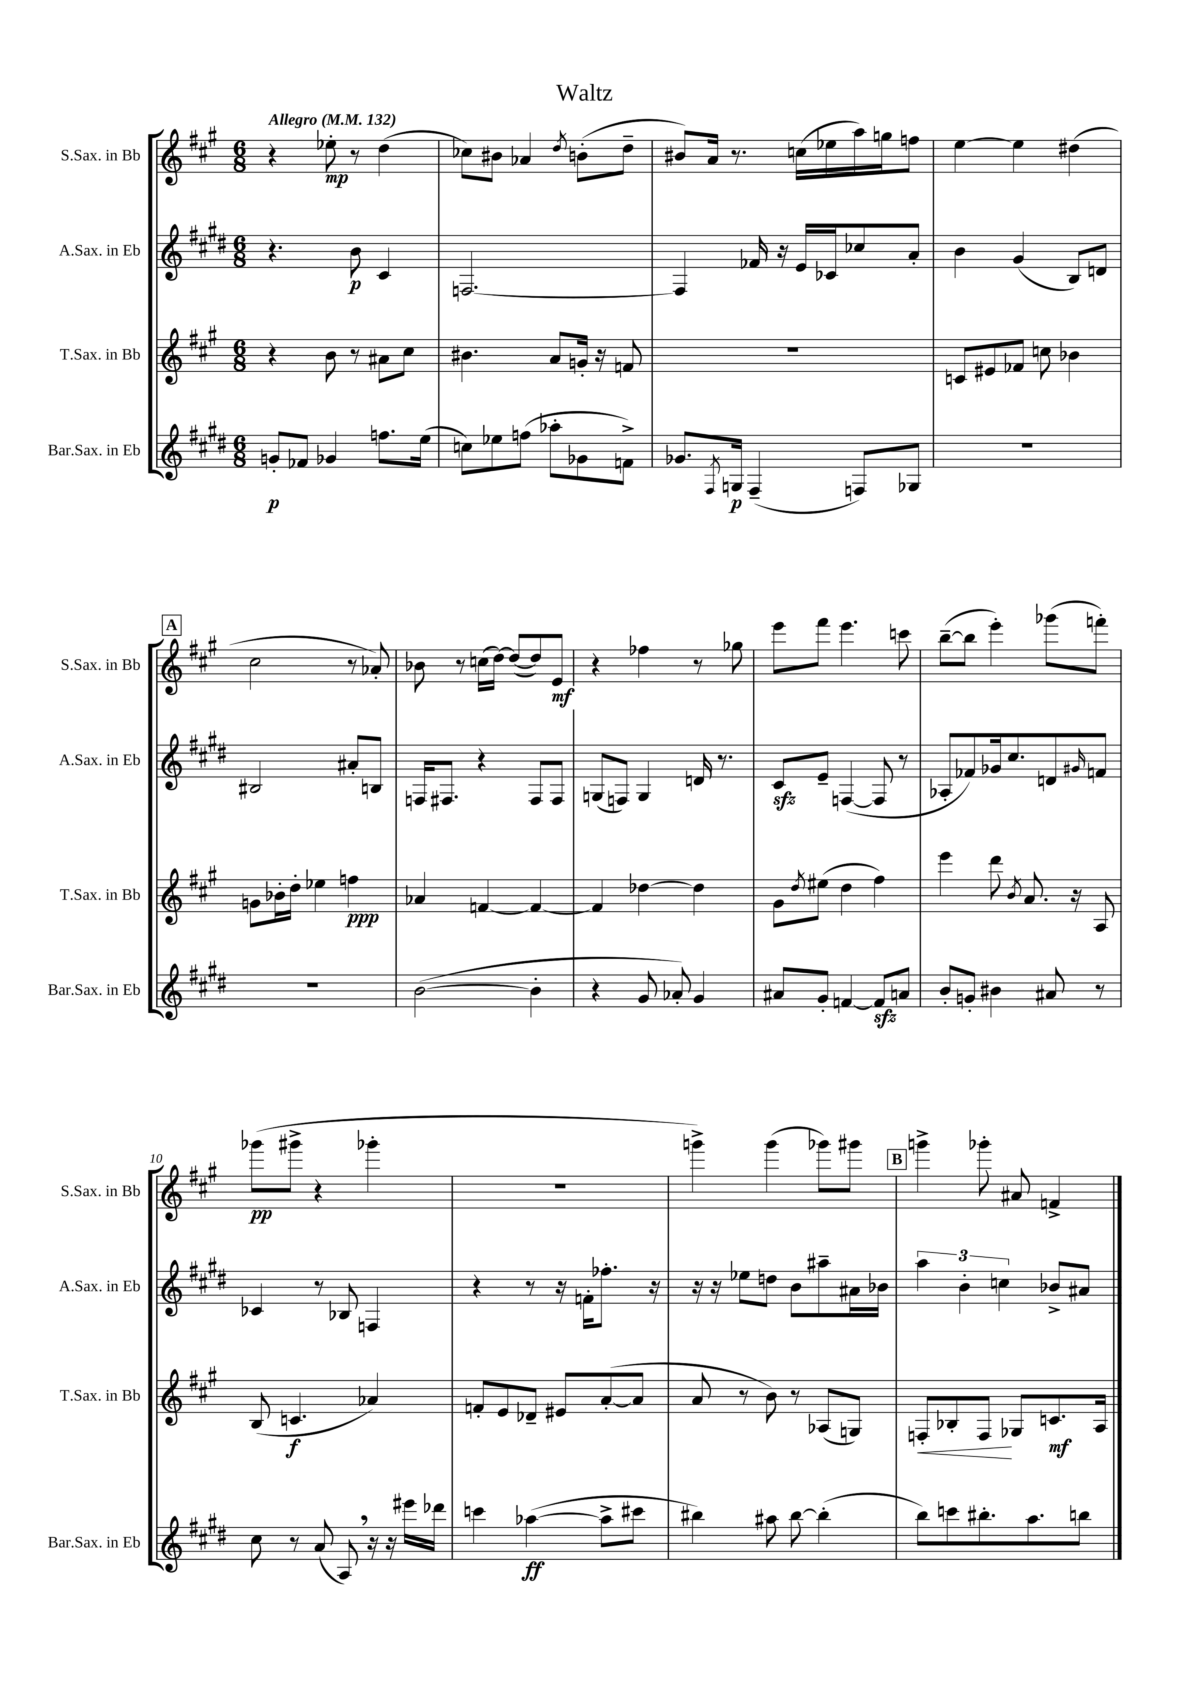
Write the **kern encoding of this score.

**kern	**dynam	**kern	**dynam	**kern	**dynam	**kern	**dynam
*part4	*part4	*part3	*part3	*part2	*part2	*part1	*part1
*staff4	*staff4	*staff3	*staff3	*staff2	*staff2	*staff1	*staff1
*I"Bar.Sax. in Eb	*	*I"T.Sax. in Bb	*	*I"A.Sax. in Eb	*	*I"S.Sax. in Bb	*
*I'Bar.Sax. in Eb	*	*I'T.Sax. in Bb	*	*I'A.Sax. in Eb	*	*I'S.Sax. in Bb	*
*clefG2	*	*clefG2	*	*clefG2	*	*clefG2	*
*k[f#c#g#d#]	*	*k[f#c#g#]	*	*k[f#c#g#d#]	*	*k[f#c#g#]	*
*M6/8	*	*M6/8	*	*M6/8	*	*M6/8	*
*MM132	*	*MM132	*	*MM132	*	*MM132	*
=1	=1	=1	=1	=1	=1	=1	=1
!	!	!	!	!	!	!LO:TX:a:B:t=Allegro	!
8gn'/L	p	4r	.	4.r	.	4r	.
8f-X/J	.	.	.	.	.	.	.
4g-X/	.	8b\	.	.	.	8ee-X'\	mp
.	.	8r	.	8b\	p	8r	.
8.ffn\L	.	8a#X\L	.	4c#/	.	(4dd\	.
.	.	8cc#\J	.	.	.	.	.
(16ee\Jk	.	.	.	.	.	.	.
=2	=2	=2	=2	=2	=2	=2	=2
8ccn\L)	.	4.b#X\	.	[2.Fn/	.	8cc-X\L)	.
8ee-X\	.	.	.	.	.	8b#X\J	.
(8ffn\J	.	.	.	.	.	4a-X/	.
8aa-X'\L	.	8a/L	.	.	.	.	.
.	.	.	.	.	.	8qdd/	.
8g-X\	.	16gn'/Jk	.	.	.	(8bn'\L	.
.	.	16r	.	.	.	.	.
8fn^\J)	.	8fn/	.	.	.	8dd~\J	.
=3	=3	=3	=3	=3	=3	=3	=3
8.g-X/L	.	2.r	.	4F/]	.	8b#X/L)	.
.	.	.	.	.	.	16a/Jk	.
8qF#/	.	.	.	.	.	.	.
16Gn/Jk	p	.	.	.	.	8.r	.
(4F#~/	.	.	.	16f-X/	.	.	.
.	.	.	.	16r	.	.	.
.	.	.	.	16e/LL	.	(16ccn\LL	.
.	.	.	.	16c-X/J	.	16ee-X\	.
8Fn/L)	.	.	.	8cc-X/	.	16aa\)	.
.	.	.	.	.	.	16ggn\J	.
8G-X/J	.	.	.	8a'/J	.	8ffn\J	.
=4	=4	=4	=4	=4	=4	=4	=4
2.r	.	8cn/L	.	4b\	.	[4ee\	.
.	.	8e#X/	.	.	.	.	.
.	.	8f-X/J	.	(4g#/	.	4ee\]	.
.	.	8ccn\	.	.	.	.	.
.	.	4b-X\	.	8B/L)	.	(4dd#X\	.
.	.	.	.	8dn/J	.	.	.
!!LO:LB:g=z
!!LO:REH:place=s1:t=A
=5	=5	=5	=5	=5	=5	=5	=5
2.r	.	8gn\L	.	2B#X/	.	2cc#\	.
.	.	16b-X'\L	.	.	.	.	.
.	.	16dd'\JJ	.	.	.	.	.
.	.	4ee-X\	.	.	.	.	.
.	.	4ffn\	ppp	8a#X'/L	.	8r	.
.	.	.	.	8Bn/J	.	8a-X'/)	.
=6	=6	=6	=6	=6	=6	=6	=6
([2b\	.	4a-X/	.	16Fn/KL	.	8b-X\	.
.	.	.	.	8.F#X/J	.	.	.
.	.	.	.	.	.	8r	.
.	.	[4fn/	.	4r	.	(16ccn\LL	.
.	.	.	.	.	.	[16dd\JJ)	.
.	.	.	.	.	.	(8dd/L_	.
4b'\]	.	4f/_	.	8F#/L	.	8dd/])	.
.	.	.	.	8F#/J	.	8e/J	mf
=7	=7	=7	=7	=7	=7	=7	=7
4r	.	4f/]	.	(8Gn/L	.	4r	.
.	.	.	.	8Fn/J)	.	.	.
8g#/	.	[4dd-X\	.	4G/	.	4ff-X\	.
8a-X'/)	.	.	.	.	.	.	.
4g#/	.	4dd-\]	.	16dn/	.	8r	.
.	.	.	.	8.r	.	.	.
.	.	.	.	.	.	8gg-X\	.
=8	=8	=8	=8	=8	=8	=8	=8
8a#X/L	.	8g#\L	.	8c#zz/L	.	8eee\L	.
.	.	8qdd/	.	.	.	.	.
8g#'/J	.	(8ee#X\J	.	8e~/J	.	8fff#\J	.
[4fn/	.	4dd\	.	([4Fn/	.	4.eee\	.
8fzz/L]	.	4ff#\)	.	8F/]	.	.	.
8an/J	.	.	.	8r	.	8cccn\	.
=9	=9	=9	=9	=9	=9	=9	=9
8b'/L	.	4eee\	.	8A-X'/L	.	([8bb~\L	.
8gn'/J	.	.	.	8f-X/)	.	8bb\J]	.
4b#X\	.	8ddd\	.	16g-X/k	.	4eee'\)	.
.	.	.	.	8.cc#/	.	.	.
.	.	8qb/	.	.	.	.	.
.	.	8.a/	.	.	.	.	.
8a#X/	.	.	.	8dn/	.	(8ggg-X\L	.
.	.	16r	.	.	.	.	.
.	.	.	.	16qqg#X/	.	.	.
8r	.	8A/	.	8fn/J	.	8fffn'\J)	.
!!LO:LB:g=z
=10	=10	=10	=10	=10	=10	=10	=10
8cc#\	.	(8B/	.	4c-X/	.	(8ggg-X\L	pp
8r	.	4.cn/	f	.	.	8ggg#X^\J	.
(8a/	.	.	.	8r	.	4r	.
8A,/)	.	.	.	8B-X/	.	.	.
16r	.	4a-X/)	.	4Fn/	.	4ggg-X'\	.
16r	.	.	.	.	.	.	.
16eee#X\LL	.	.	.	.	.	.	.
16ddd-X\JJ	.	.	.	.	.	.	.
=11	=11	=11	=11	=11	=11	=11	=11
4cccn\	.	8fn'/L	.	4r	.	2.r	.
.	.	8e/	.	.	.	.	.
([4aa-X\	ff	8d-X~/J	.	8r	.	.	.
.	.	8e#X/L	.	16r	.	.	.
.	.	.	.	16fn'\KL	.	.	.
8aa-^\L]	.	([8a'/	.	8.ff-X'\J	.	.	.
8ccc#X\J	.	8a/J]	.	.	.	.	.
.	.	.	.	16r	.	.	.
=12	=12	=12	=12	=12	=12	=12	=12
4bb#X\)	.	8a/	.	16r	.	4gggn^\)	.
.	.	.	.	16r	.	.	.
.	.	8r	.	8ee-X\L	.	.	.
8aa#X\	.	8b\)	.	8ddn\J	.	(4ggg\	.
[8bb#\	.	8r	.	8b\L	.	.	.
(4bb#'\]	.	(8A-X/L	.	8aa#X~\	.	8ggg-X\L)	.
.	.	8Gn/J)	.	16a#X\L	.	8ggg#X\J	.
.	.	.	.	16b-X\JJ	.	.	.
!!LO:REH:place=s1:t=B
=13	=13	=13	=13	=13	=13	=13	=13
!	!	!	!LO:HP:b	!	!	!	!
8bb\L)	.	8Fn'/L	<	6aa\	.	4gggn^\	.
8cccn\	.	8B-X'/	.	.	.	.	.
.	.	.	.	6b'\	.	.	.
8.bb#X'\	.	8F/J	.	.	.	8ggg-X'\	.
.	.	.	.	6ccn\	.	.	.
.	.	8G-X/L	[	.	.	8a#X/	.
8.aa\	.	.	.	.	.	.	.
.	.	8.cn/	mf	8b-X^/L	.	4fn^/	.
8bbn\J	.	.	.	8a#X/J	.	.	.
.	.	16A/Jk	.	.	.	.	.
==	==	==	==	==	==	==	==
*-	*-	*-	*-	*-	*-	*-	*-
